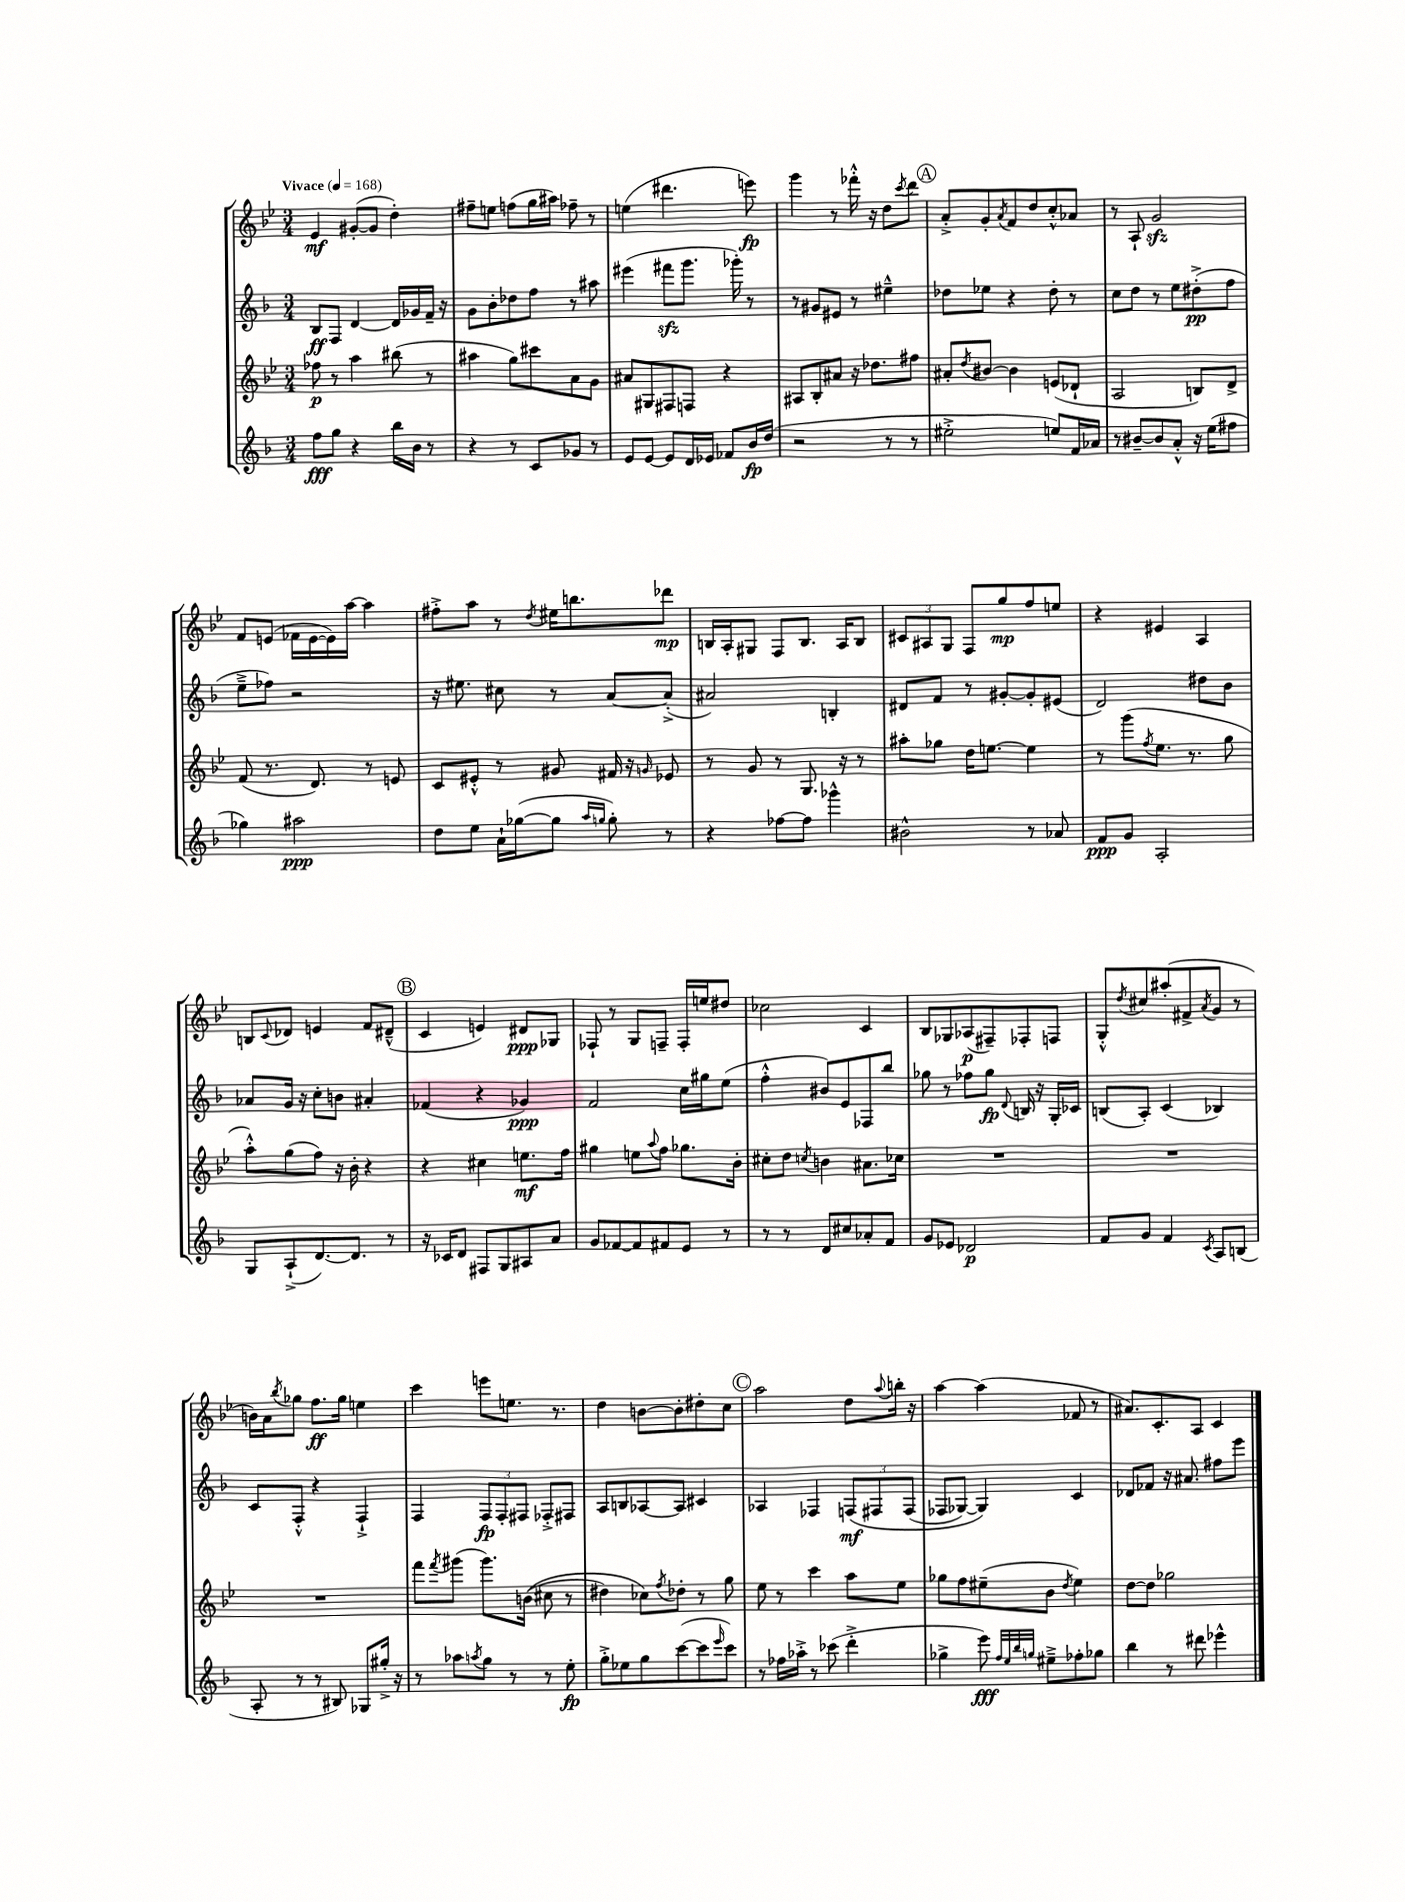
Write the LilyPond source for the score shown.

<<
\new StaffGroup <<
\new Staff = "s0" {
    \clef treble \key bes \major \numericTimeSignature \time 3/4 \tempo "Vivace" 4 = 168
    ees'4\mf gis'8~-.( gis'8 d''4-.) |
    fis''8-- e''8 f''8( g''16 ais''16) fes''8-- r8 |
    e''4( dis'''4. e'''8\fp) |
    g'''4 r8 fes'''16-.-^ r16 d''8 \acciaccatura { c'''8 } d'''8 |
    \mark \markup { \circle "A" } a'8-.-> g'8-. \acciaccatura { a'8 } f'8 d''8 c''8-.-^ aes'8 |
    r8 a8-! g'2\sfz |
    f'8 e'8( fes'16 e'16~ e'16) a''16~ a''4 |
    fis''8-.-> a''8 r8 \acciaccatura { d''8 } eis''16 b''8. des'''8\mp |
    b16 a16-. gis8 f8 b8. a16 b8 |
    \tuplet 3/2 { cis'8 ais8 g8 } f8 g''8\mp f''8 e''8 |
    r4 eis'4 a4 |
    b8 \appoggiatura { c'8 } des'8 e'4 f'8 dis'8---^( |
    \mark \markup { \circle "B" } c'4 e'4) dis'8\ppp ges8 |
    fes8-! r8 g8 f8-- f16-. e''16 dis''8 |
    ces''2 c'4 |
    bes8 ges8 aes8\p( fis8--) fes8-. f8 |
    g8-.-^ \acciaccatura { d''8 } cis''8 ais''8-.( fis'8-> \acciaccatura { a'8 } g'8 r8 |
    b'16) a'16 \acciaccatura { bes''8 } ges''8 f''8.\ff ges''16 e''4 |
    c'''4 e'''8 e''8. r8. |
    d''4 b'8~ b'8-. dis''8-. c''8 |
    \mark \markup { \circle "C" } a''2 d''8 \appoggiatura { a''8 } b''16-. r16 |
    a''4~ a''4( fes'8 r8 |
    ais'8.) c'8.-. a8 c'4 \bar "|." |
}
\new Staff = "s1" {
    \clef treble \key f \major \numericTimeSignature \time 3/4
    bes8\ff f8 d'4~ d'16 ges'16 f'16-- r16 |
    g'8 bes'8-. des''8 f''8 r8 ais''8 |
    eis'''4( fis'''8\sfz g'''8. ges'''16-.) r8 |
    r8 gis'8 eis'8 r8 eis''4---^ |
    \mark \markup { \circle "A" } des''8 ees''8 r4 des''8-. r8 |
    c''8 d''8 r8 e''8 dis''8-.->\pp( f''8 |
    e''8---> fes''8) r2 |
    r16 eis''8. cis''8 r8 a'8~ a'8-.->( |
    ais'2) b4-. |
    dis'8 f'8 r8 gis'8~-. gis'8-. eis'8( |
    d'2) dis''8 bes'8 |
    aes'8 g'16 r16 c''8-. b'8 ais'4-. |
    \mark \markup { \circle "B" } fes'4( r4 ges'4\ppp) |
    f'2 c''16 gis''16 e''8( |
    f''4-.-^ bis'8) e'8 fes8 bes''8 |
    ges''8 r8 fes''8 ges''8\fp \appoggiatura { d'8 } b16 r16 g16-. ces'16 |
    b8( a8-.) c'4( bes4) |
    c'8 f8-.-^ r4 f4-!-> |
    f4 \tuplet 3/2 { f8\fp f8-. fis8 } fes8-.-> fis8 |
    a8 b8 aes8~ aes8 cis'4 |
    \mark \markup { \circle "C" } aes4 fes4 \tuplet 3/2 { f8\mf\( fis8 fis8( } |
    fes8 ges8~) ges4\) c'4 |
    des'8 fes'8 r16 ais'8. fis''8 e'''8 \bar "|." |
}
\new Staff = "s2" {
    \clef treble \key bes \major \numericTimeSignature \time 3/4
    fes''8\p r8 a''4 bis''8( r8 |
    ais''4 g''8) cis'''8 a'8 g'8 |
    ais'8 gis8 fis8 f8 r4 |
    ais8 bes8-. ais'8 r16 des''8. fis''8 |
    \mark \markup { \circle "A" } ais'8-. \acciaccatura { d''8 } bis'8~ bis'4 e'8( des'8-! |
    a2 b8) d'8-> |
    f'8( r8. d'8.) r8 e'8 |
    c'8 eis'8-.-^ r8 gis'8 fis'16 r16 \grace { g'16 } ees'8 |
    r8 g'8 r8 g8. r16 r8 |
    ais''8-. ges''8 d''16 e''8.~ e''4 |
    r8 g'''8( \acciaccatura { f''8 } ees''8. r8. g''8 |
    a''8-.-^) g''8( f''8) r16 bes'16-. r4 |
    \mark \markup { \circle "B" } r4 cis''4 e''8.\mf f''16 |
    gis''4 e''8 \appoggiatura { a''8 } f''8 ges''8. bes'16-. |
    cis''8-. d''8 \acciaccatura { c''8 } b'4 ais'8. ces''16 |
    R2. |
    R2. |
    R2. |
    f'''8 \acciaccatura { f'''8 } gis'''8( gis'''8.) b'16(\( cis''8 r8 |
    dis''4) ces''8\) \acciaccatura { f''8 } des''8-. r8 g''8 |
    \mark \markup { \circle "C" } ees''8 r8 c'''4 a''8 ees''8 |
    ges''8 f''8 eis''8--( bes'8 \acciaccatura { d''8 } eis''4) |
    d''8~ d''8 ges''2 \bar "|." |
}
\new Staff = "s3" {
    \clef treble \key f \major \numericTimeSignature \time 3/4
    f''8\fff g''8 r4 bes''16 bes'16 r8 |
    r4 r8 c'8 ges'8 r8 |
    e'8 e'8~ e'8 d'16 ees'16 fes'8 bes'16\fp d''16( |
    r2 r8 r8 |
    \mark \markup { \circle "A" } eis''2-.-> e''8) f'16 aes'16 |
    r8 bis'8~-- bis'8 a'8-.-^ r16 e''16( fis''8 |
    ges''4) ais''2\ppp |
    d''8 e''8 a'16-! ges''16~( ges''8 \grace { a''16 g''16 } g''8-.) r8 |
    r4 fes''8~ fes''8 ges'''4-^ |
    bis'2-^ r8 aes'8 |
    f'8\ppp g'8 a2-. |
    g8 a8-!->( d'8.~) d'8. r8 |
    \mark \markup { \circle "B" } r16 ces'16 d'8 fis8 g8 ais8 a'8 |
    g'8 fes'8~ fes'8 fis'8 e'8 r8 |
    r8 r8 d'8 cis''8 aes'8-. f'8 |
    g'8 ees'8 des'2\p |
    f'8 g'8 f'4 \acciaccatura { c'8 } a8 b8( |
    a8-. r8 r8 bis8) ges8 gis''16-.-> r16 |
    r8 aes''8 \acciaccatura { a''8 } g''8 r8 r8 e''8-.\fp |
    g''8-.-> ees''8 g''8 c'''8~( c'''8 \grace { e'''16 } c'''8) |
    \mark \markup { \circle "C" } r8 fes''16 aes''16-.-> r8 ces'''8( d'''4-.-> |
    ges''4-> e'''8\fff) \grace { f''32 e''32 bes''32 g''32 } eis''8---> fes''8-. ges''8 |
    bes''4 r8 dis'''8 ees'''4-^ \bar "|." |
}
>>
>>
\layout { \context { \Score \remove "Bar_number_engraver" } }
